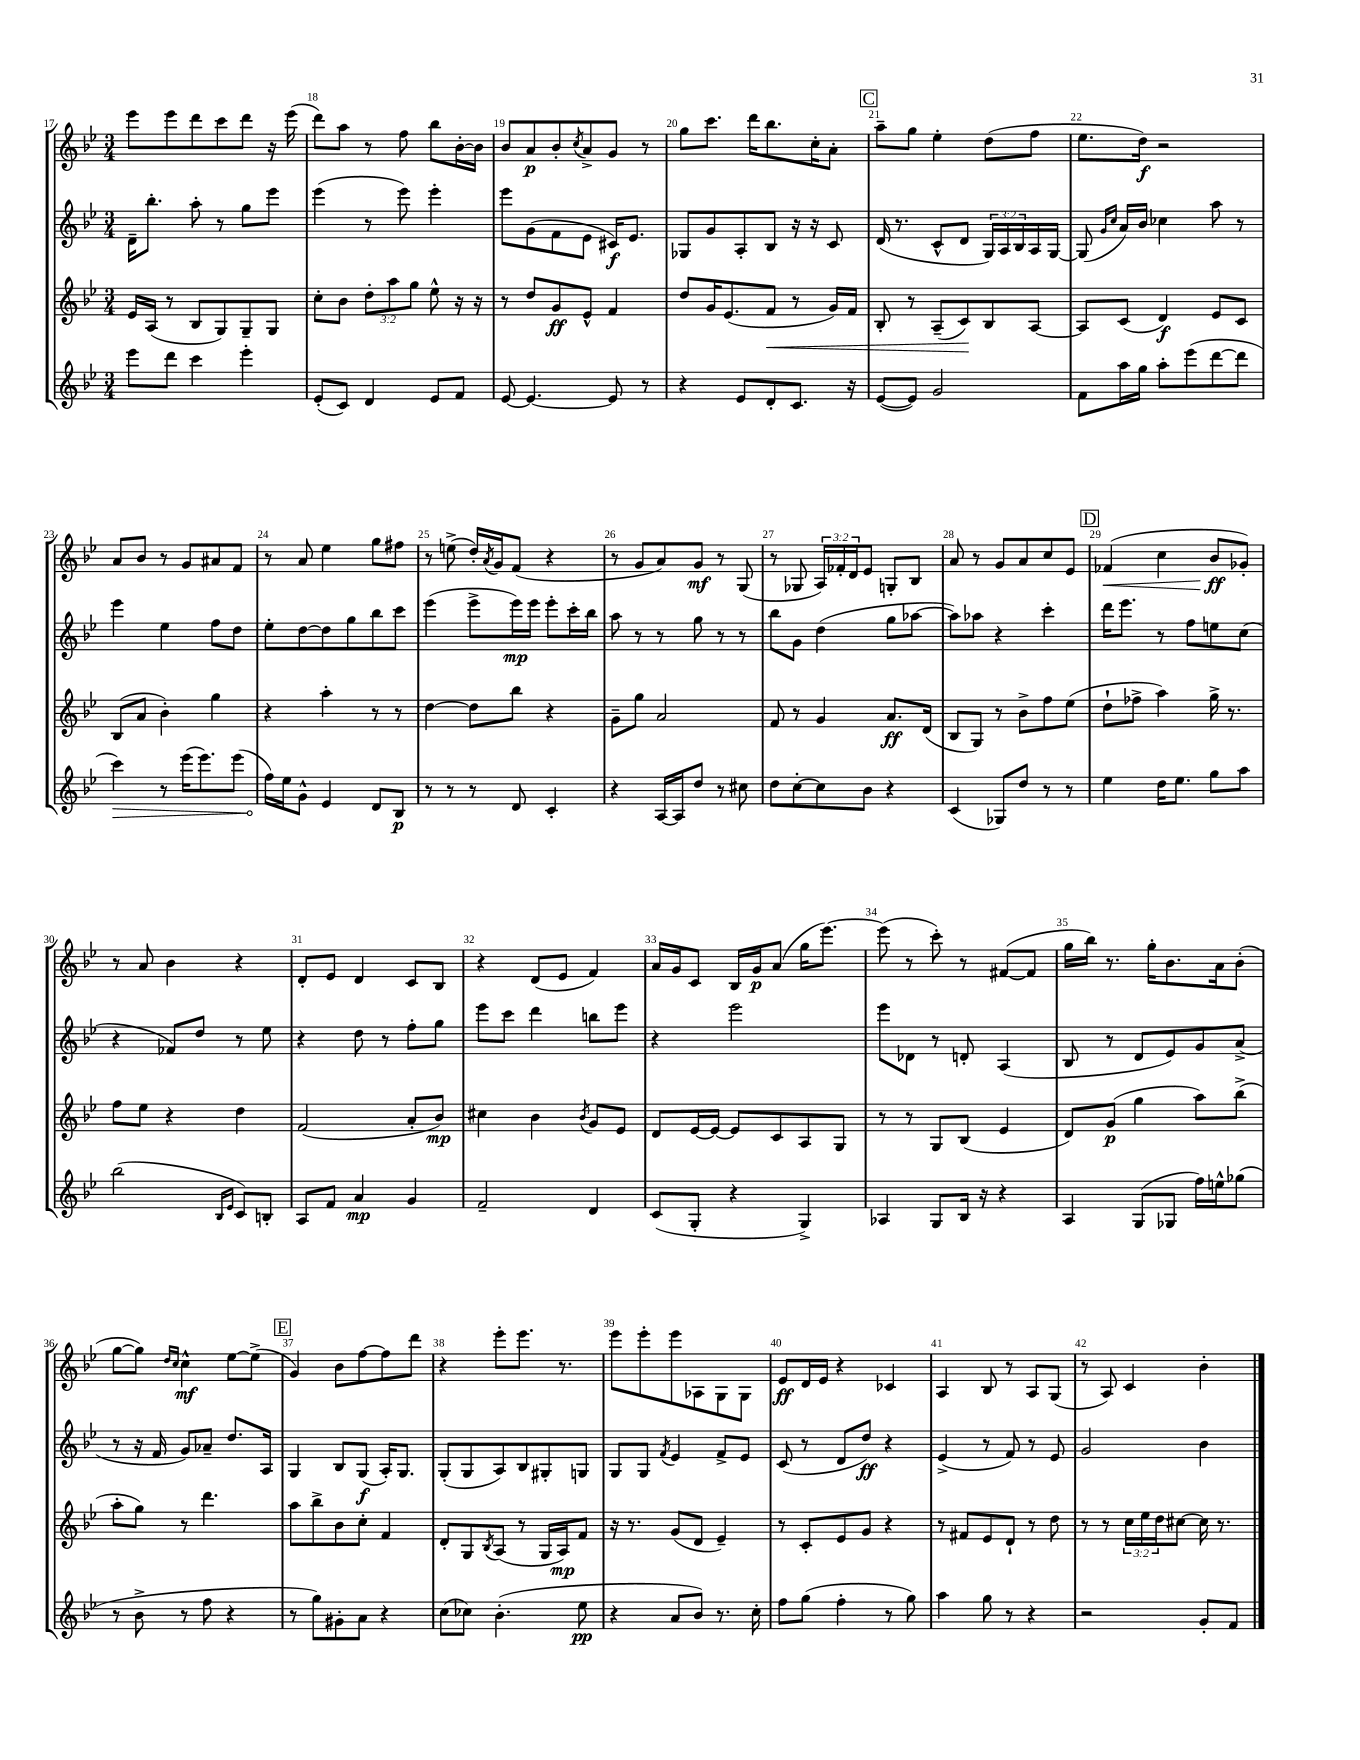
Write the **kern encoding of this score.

**kern	**kern	**kern	**kern
*staff4	*staff3	*staff2	*staff1
*clefG2	*clefG2	*clefG2	*clefG2
*k[b-e-]	*k[b-e-]	*k[b-e-]	*k[b-e-]
*M3/4	*M3/4	*M3/4	*M3/4
8eee-	16e-	16d~	8eee-
.	(16A	8.bb-'	.
8ddd	8r	.	8eee-
4ccc	8B-	8aa'	8ddd
.	8G)	8r	8ccc
4eee-'	8G~	8gg	8ddd
.	8G	8eee-	16r
.	.	.	(16eee-
=	=	=	=
(8e-'	8cc'	(4eee-	8ddd)
8c)	8b-	.	8aa
4d	12dd'	8r	8r
.	12aa	.	.
.	.	8eee-)	8ff
.	12gg	.	.
8e-	8ee-^^	4eee-'	8bb-
8f	16r	.	[16b-'
.	16r	.	16b-]
=	=	=	=
[8e-	8r	8eee-	8b-
4.e-_	8dd	(8g	8a
.	8g	8f	8b-'
.	.	.	8qcc
.	8e-^^	8e-	8a^
8e-]	4f	16c#)	8g
.	.	8.e-	.
8r	.	.	8r
=	=	=	=
4r	8dd	8G-	8gg
.	16g	8g	8.ccc
.	(8.e-	.	.
8e-	.	8A'	.
.	.	.	16ddd
8d'	8f	8B-	8.bb-
8.c	8r	16r	.
.	.	16r	16cc'
.	16g)	8c	8a'
16r	16f	.	.
=	=	=	=
([8e-	8B-'	(16d	8aa~
.	.	8.r	.
8e-])	8r	.	8gg
2g	(8A~	8c^^	4ee-'
.	8c)	8d	.
.	8B-	24G)	(8dd
.	.	24A	.
.	.	24B-	.
.	[8A	16A	8ff
.	.	[16G	.
=	=	=	=
8f	8A]	(8G]	8.ee-
.	.	16qqg	.
.	.	16qqcc	.
16aa	(8c	16a)	.
16gg	.	16b-	16dd)
8aa'	4d)	4cc-	2r
(8eee-	.	.	.
[8ddd	8e-	8aa	.
8ddd]	8c	8r	.
=	=	=	=
4ccc)	(8B-	4eee-	8a
.	8a	.	8b-
8r	4b-')	4ee-	8r
(16eee-	.	.	8g
8.eee-)	.	.	.
.	4gg	8ff	8a#
(8eee-	.	8dd	8f
=	=	=	=
16ff)	4r	8ee-'	8r
16ee-	.	.	.
8g^^	.	[8dd	8a
4e-	4aa'	8dd]	4ee-
.	.	8gg	.
8d	8r	8bb-	8gg
8B-	8r	8ccc	8ff#
=	=	=	=
8r	[4dd	(4eee-	8r
8r	.	.	(8ee^
8r	8dd]	8eee-^	16dd')
.	.	.	8qa
.	.	.	16g
8d	8bb-	16eee-)	(8f
.	.	16eee-	.
4c'	4r	8eee-'	4r
.	.	16ccc'	.
.	.	16bb-	.
=	=	=	=
4r	8g~	8aa	8r
.	8gg	8r	8g
[16A	2a	8r	8a)
16A]	.	.	.
8dd	.	8gg	8g
8r	.	8r	8r
8cc#	.	8r	(8G
=	=	=	=
8dd	8f	8bb-	8r
[8cc'	8r	8g	8G-
8cc]	4g	(4dd	24A)
.	.	.	24f-'
.	.	.	24d
8b-	.	.	8e-
4r	8.a	8gg	8G'
.	.	[8aa-	8B-
.	(16d	.	.
=	=	=	=
(4c	8B-	8aa-])	8a
.	8G)	8aa-	8r
8G-)	8r	4r	8g
8dd	8b-^	.	8a
8r	8ff	4ccc'	8cc
8r	(8ee-	.	8e-
=	=	=	=
4ee-	8dd`	16ddd	(4f-
.	.	8.eee-	.
.	8ff-^	.	.
16dd	4aa)	8r	4cc
8.ee-	.	.	.
.	.	8ff	.
8gg	16gg^	8ee	8b-
.	8.r	.	.
8aa	.	(8cc	8g-')
=	=	=	=
(2bb-	8ff	4r	8r
.	8ee-	.	8a
.	4r	8f-)	4b-
.	.	8dd	.
16qqB-	.	.	.
16qqe-	.	.	.
8c)	4dd	8r	4r
8B'	.	8ee-	.
=	=	=	=
8A	(2f	4r	8d'
8f	.	.	8e-
4a	.	8dd	4d
.	.	8r	.
4g	8a'	8ff'	8c
.	8b-)	8gg	8B-
=	=	=	=
2f~	4cc#	8eee-	4r
.	.	8ccc	.
.	4b-	4ddd	(8d
.	.	.	8e-
.	8qb-	.	.
4d	8g	8bb	4f)
.	8e-	8eee-	.
=	=	=	=
(8c	8d	4r	16a
.	.	.	16g
8G'	[16e-	.	8c
.	16e-_	.	.
4r	8e-]	2eee-	16B-
.	.	.	16g
.	8c	.	(8a
4G^)	8A	.	16gg
.	.	.	[8.eee-)
.	8G	.	.
=	=	=	=
4A-	8r	8eee-	(8eee-]
.	8r	8d-	8r
8G	8G	8r	8ccc')
16B-	(8B-	8d'	8r
16r	.	.	.
4r	4e-	(4A	([8f#
.	.	.	8f#]
=	=	=	=
4A	8d)	8B-	16gg
.	.	.	16bb-)
.	(8g	8r	8.r
(8G	4gg	8d	.
.	.	.	16gg'
8G-	.	8e-)	8.b-
16ff)	8aa)	8g	.
16ee^^	.	.	16a
(8gg-	(8bb-^	(8a^	(8b-'
=	=	=	=
8r	8aa'	8r	[8gg
8b-^	8gg)	16r	8gg])
.	.	16f	.
.	.	.	16qqdd
.	.	.	16qqcc
8r	8r	8g)	4cc^^
8ff	4.ddd	8a-~	.
4r	.	8.dd	[8ee-
.	.	.	(8ee-^]
.	.	16A	.
=	=	=	=
8r	8aa	4G	4g)
8gg)	8bb-^	.	.
8g#'	8b-	8B-	8b-
8a	8cc'	(8G	[8ff
4r	4f	16A')	8ff]
.	.	8.G	.
.	.	.	8ddd
=	=	=	=
(8cc	8d'	(8G'	4r
8cc-)	8G	8G	.
.	8qB-	.	.
(4.b-'	(8A	8A)	8eee-'
.	8r	8B-	8.eee-
.	16G	8G#'	.
.	16A)	.	8.r
8ee-	8f	8G	.
=	=	=	=
4r	16r	8G	8eee-
.	8.r	.	.
.	.	8G	8eee-'
.	.	8qf	.
8a	(8g	4e-	8eee-
8b-)	8d	.	8A-
8.r	4e-~)	8f^	8G
.	.	8e-	8G
16cc'	.	.	.
=	=	=	=
8ff	8r	(8c	8e-
(8gg	8c'	8r	16d
.	.	.	16e-
4ff'	8e-	8d	4r
.	8g	8dd)	.
8r	4r	4r	4c-
8gg)	.	.	.
=	=	=	=
4aa	8r	(4e-^	4A
.	8f#	.	.
8gg	8e-	8r	8B-
8r	8d`	8f)	8r
4r	8r	8r	8A
.	8dd	8e-	(8G
=	=	=	=
2r	8r	2g	8r
.	8r	.	8A)
.	24cc	.	4c
.	24ee-	.	.
.	24dd	.	.
.	[8cc#	.	.
8g'	16cc#]	4b-	4b-'
.	8.r	.	.
8f	.	.	.
==	==	==	==
*-	*-	*-	*-
